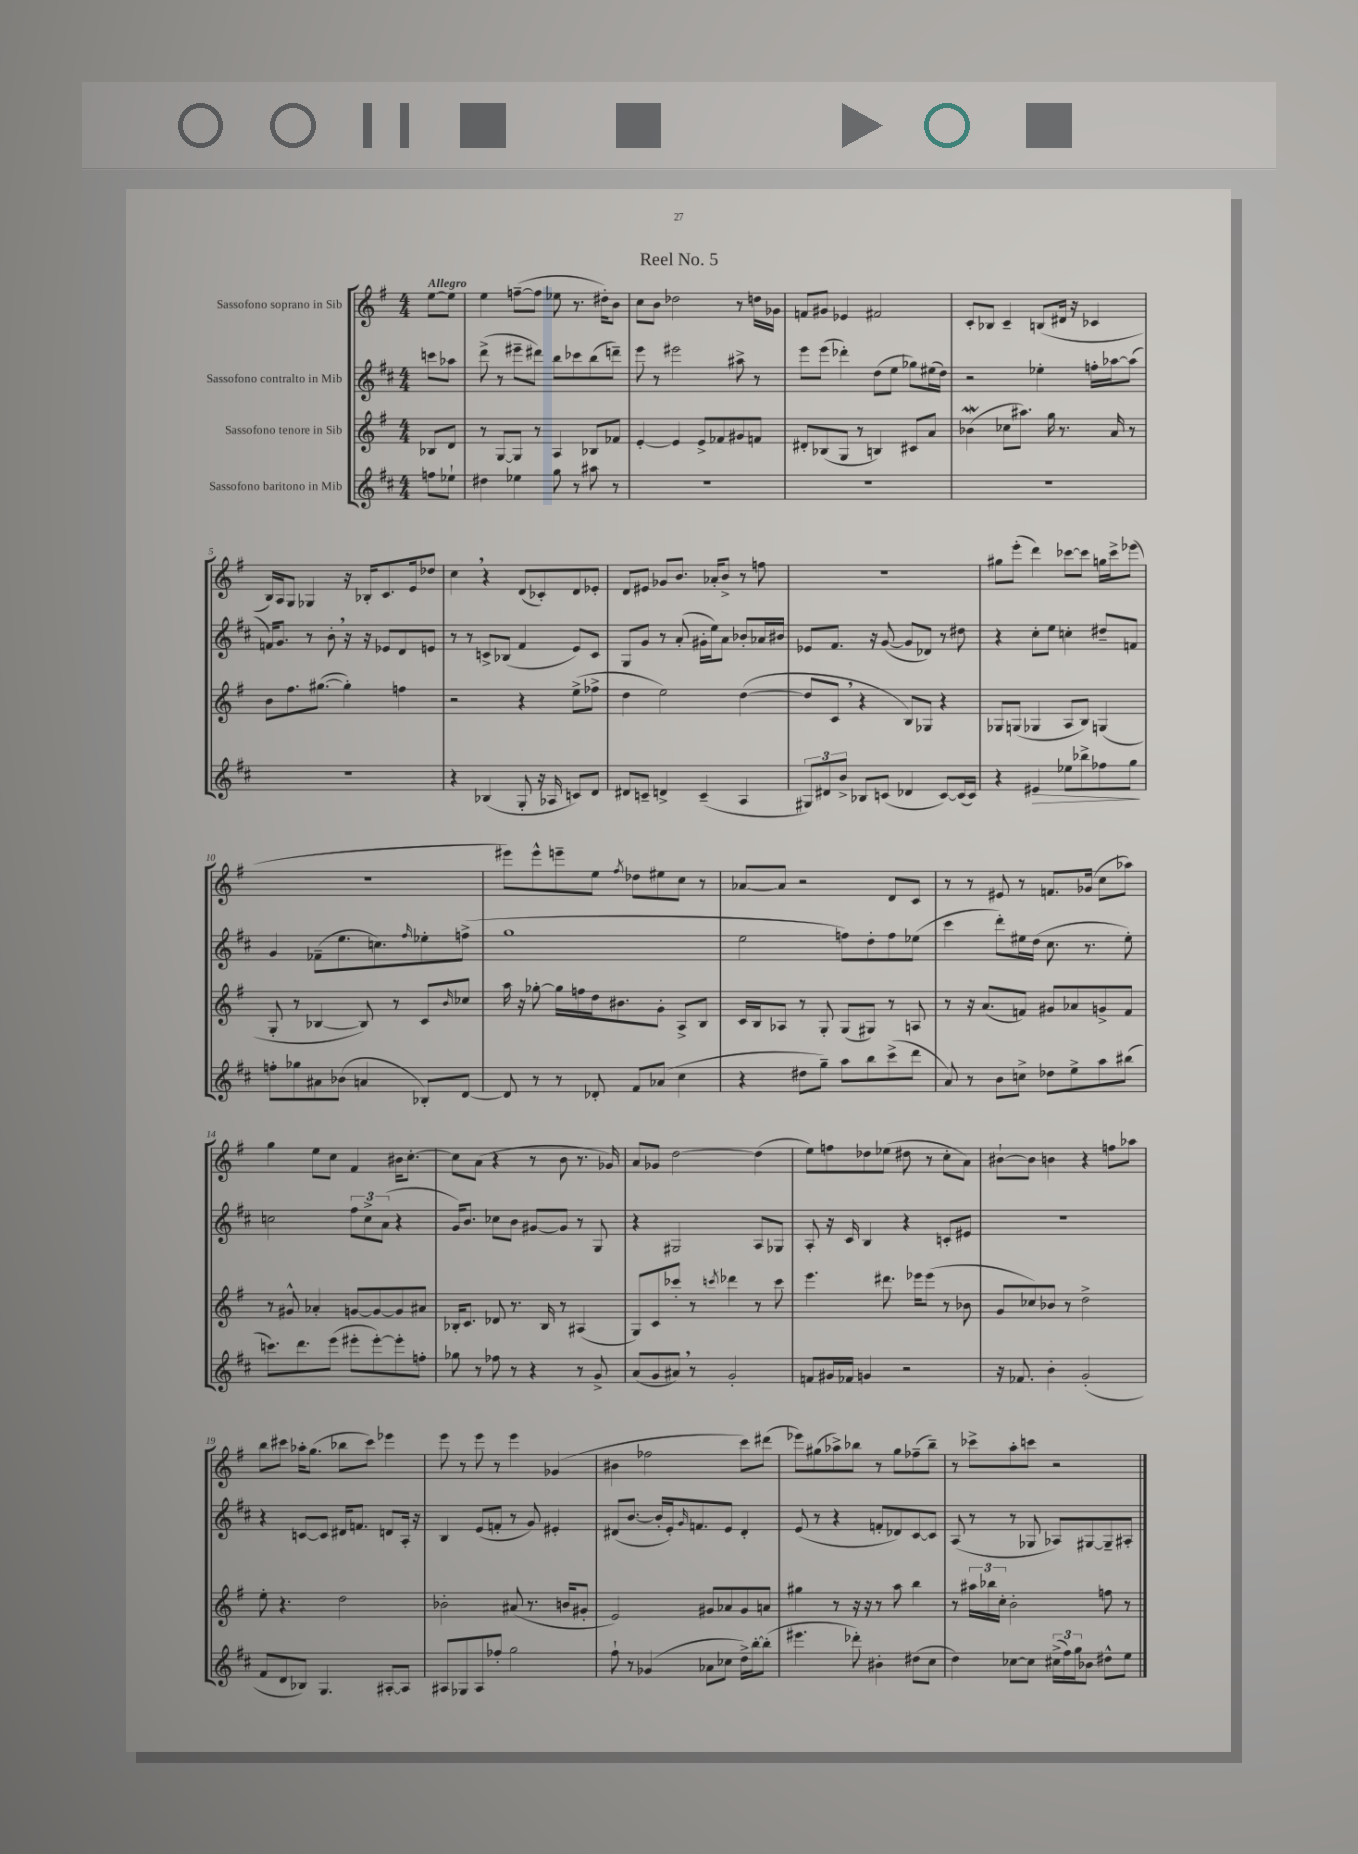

**kern	**dynam	**kern	**kern	**kern
*part4	*part4	*part3	*part2	*part1
*staff4	*staff4	*staff3	*staff2	*staff1
*I"Sassofono baritono in Mib	*	*I"Sassofono tenore in Sib	*I"Sassofono contralto in Mib	*I"Sassofono soprano in Sib
*clefG2	*	*clefG2	*clefG2	*clefG2
*k[f#c#]	*	*k[f#]	*k[f#c#]	*k[f#]
*M4/4	*	*M4/4	*M4/4	*M4/4
=	=	=	=	=
!	!	!	!	!LO:TX:a:B:t=Allegro
8ffn\L	.	8B-X/L	8cccn\L	[8ee\L
8ee-X`\J	.	8d/J	8aa-X\J	8ee\J]
=1	=1	=1	=1	=1
4dd#X\	.	8r	(8ddd^\	4ee\
.	.	[8G/L	8r	.
4ee-X\	.	8G/J]	8eee#X~\L	([8ffn~\L
.	.	8r	8ddd#X\J)	8ff\J]
8gg\	.	4A/	8bb\L	8ee-X\
8r	.	.	8ccc-X\	8.r
8aa#X\	.	8B-X/L	(8bb\	.
.	.	.	.	16dd#X'\KL)
8r	.	8f-X/J	8dddn~\J)	8b\J
=2	=2	=2	=2	=2
1r	.	[4e'/	8eee\	8cc\L
.	.	.	8r	8b\J
.	.	4e/]	2eee#X\	2dd-X\
.	.	8e^/L	.	.
.	.	8f-X/	.	.
.	.	8g#X/	8aa#X^\	8r
.	.	8fn/J	8r	16ddn\LL
.	.	.	.	16g-X\JJ
=3	=3	=3	=3	=3
1r	.	8d#X'/L	8eee\L	8fn/L
.	.	(8B-X/	(8eee\J	8g#X/J
.	.	8G/J	4ddd-X'\)	4e-X/
.	.	8r	.	.
.	.	4Bn/)	(8dd\L	2f#X/
.	.	.	8ee\J	.
.	.	8c#X/L	8gg-X\L)	.
.	.	8a/J	(16ee#X\L	.
.	.	.	16dd\JJ)	.
=4	=4	=4	=4	=4
1r	.	(4b-Xw\	2r	8c'/L
.	.	.	.	8B-X/J
.	.	8cc-X\L	.	4c~/
.	.	8.aa#X\J)	.	.
.	.	.	4ee-X'\	(8Bn/L
.	.	16gg\	.	.
.	.	8.r	.	16d#X/Jk
.	.	.	.	16r
.	.	.	16ffn'\LL	4c-X/
.	.	16a/	[16aa-X\J	.
.	.	8r	(8aa-\J]	.
!!LO:LB:g=z
=5	=5	=5	=5	=5
1r	.	8b\L	16fn/KL)	16B/LL)
.	.	.	8.g/J	16A/J
.	.	8.ff#\	.	8G/J
.	.	.	8r	4G-X/
.	.	([8.gg#X\J	.	.
.	.	.	8b',\	.
.	.	4gg#'\])	16r	16r
.	.	.	16r	16B-X'/KL
.	.	.	8e-X/L	8.c/
.	.	4ffn\	8d/	.
.	.	.	.	16e/k
.	.	.	8en/J	8dd-X/J
=6	=6	=6	=6	=6
4r	.	2r	8r	4cc,\
.	.	.	8r	.
(4B-X/	.	.	8cn^/L	4r
.	.	.	(8B-X/J	.
8G'/	.	4r	4f#/	(8d/L
16r	.	.	.	8c-X'/)
16A-X/	.	.	.	.
8cn/L)	.	(8ee^\L	8e/L)	8d/
8d/J	.	8ff-X^\J	8c/J	8e-X'/J
=7	=7	=7	=7	=7
8d#X/L	.	4dd\	8G/L	8d/L
8cn~/J	.	.	8g/J	8e#X/J
4dn^/	.	2ee\)	8r	8g-X/L
.	.	.	(8a'/	8.b/J
(4c~/	.	.	16g#X'\LL	.
.	.	.	16ee\J)	16a-X'/KL
.	.	.	8a\J	8b^/J
4A/	.	([4dd\	8b-X'/L	8r
.	.	.	16a-X/L	8ffn\
.	.	.	16b#X/JJ	.
=8	=8	=8	=8	=8
12G#X/L)	.	8dd/L]	8e-X/L	1r
12d#X/	.	.	.	.
.	.	8c,/J	8.f#/J	.
12b^/J	.	.	.	.
8B-X/L	.	4r	.	.
.	.	.	16r	.
(8cn/J	.	.	([8g/	.
4d-X/	.	8B/L)	8g/L]	.
.	.	8G-X/J	8d-X/J)	.
[8c/L)	.	4r	8r	.
(16c/L]	.	.	8dd#X\	.
16c/JJ)	.	.	.	.
=9	=9	=9	=9	=9
4r	.	8G-X/L	4r	8gg#X\L
.	.	(8Gn/J	.	(8eee'\J
!	!LO:HP:b	!	!	!
4e#X/	>	4G-X/	8cc#'\L	4ddd\)
.	.	.	8ee\J	.
8ee-X\L	.	8A/L	4ccn'\	[8ccc-X\L
8bb-X^\	.	8B/J)	.	8ccc-\J]
8ff-X\	.	(4Gn/	8dd#X~/L	16ggn\LL
.	.	.	.	16ccc-^\J
8gg\J	.	.	8fn/J	(8eee-X\J
.	]	.	.	.
!!LO:LB:g=z
=10	=10	=10	=10	=10
8ffn'\L	.	8G'/	4g/	1r
8gg-X\	.	8r	.	.
8a#X\	.	[4B-X/	(8f-X~\L	.
(8b-X\J	.	.	8.ee\	.
4an/	.	8B-/])	.	.
.	.	.	8.ccn\)	.
.	.	8r	.	.
.	.	.	16qqff#/	.
8B-X'/L)	.	8c/L	8ee-X'\	.
.	.	16qqb/	.	.
[8d/J	.	8cc-X/J	(8ffn^\J	.
=11	=11	=11	=11	=11
8d/]	.	16aa\	1gg	8eee#X\L)
.	.	16r	.	.
8r	.	[8gg-X'\	.	8eee#^^\
8r	.	16gg-\LL]	.	8eeen~\
.	.	16ffn\	.	.
8d-X'/	.	16dd\J	.	8ee\J
.	.	8.b#X\	.	.
.	.	.	.	8qff#/
8f#/L	.	.	.	8dd-X\L
(8a-X/J	.	8g'\J	.	8ee#X\
4cc#\	.	8A^/L	.	8cc\J
.	.	8B/J	.	8r
=12	=12	=12	=12	=12
4r	.	16c/LL	2ee\	[8a-X/L
.	.	16B/J	.	.
.	.	8A-X/J	.	8a-/J]
8dd#X\L	.	8r	.	2r
8gg~\J)	.	8G'/	.	.
8aa\L	.	(8G/L	8ffn\L)	.
8bb\	.	8G#X/J)	8dd'\	.
(8ccc#^\	.	8r	8ff\	8d/L
8ddd\J	.	8An/	(8ee-X\J	8c/J
=13	=13	=13	=13	=13
8a/)	.	8r	4ccc#\	8r
8r	.	16r	.	8r
.	.	(8.a/L	.	.
8b\L	.	.	8ddd'\L)	8e#X/
8ccn^\J	.	8fn/J)	16ee#X\L	8r
.	.	.	(16dd\JJ	.
8dd-X\L	.	8g#X/L	8.cc#\	8.fn/L
8ee^\	.	8a-X/	.	.
.	.	.	8.r	(16g-X/Jk
8aa\	.	8gn^/	.	8cc\L
(8bb#X\J	.	8f/J	8ee#'\)	8aa-X\J)
!!LO:LB:g=z
=14	=14	=14	=14	=14
8.cccn\L)	.	8r	2ccn\	4gg\
.	.	8g#X^^/	.	.
8.ddd\	.	.	.	.
.	.	4a-X'/	.	8ee\L
(8eee\J	.	.	.	8cc\J
8eee#X'\L	.	[8gn/L	12ff#\L	4f#/
.	.	.	12cc^\	.
[8eee#'\)	.	8g/_	.	.
.	.	.	(12a\J	.
8eee#'\]	.	8g/]	4r	16b#X\KL
.	.	.	.	[8.cc'\J
8ffn'\J	.	8a#X/J	.	.
=15	=15	=15	=15	=15
8gg-X\	.	16B-X'/KL	16g/KL)	8cc\L]
.	.	8.c/J	8.b/J	.
8r	.	.	.	(8a\J
8ff-X\	.	8d-X/	8cc-X\L	4r
8r	.	8.r	8b\J	.
4r	.	.	[8g#X/L	8r
.	.	16B-/	.	.
.	.	8r	8g#/J]	8b\
8r	.	(4A#X/	8r	8.r
8g^/	.	.	8G/	.
.	.	.	.	16g-X/)
=16	=16	=16	=16	=16
(8a/L	.	8G/L)	4r	8a/L
8g/	.	8c/	.	8g-X/J
8a#X,/J)	.	8ccc-X'/J	2G#X/	[2dd\
8r	.	8r	.	.
.	.	8qcccn/	.	.
2g'/	.	4ddd-X\	.	.
.	.	8r	8A/L	(4dd\]
.	.	8ccc\	8G-X/J	.
=17	=17	=17	=17	=17
8fn/L	.	4.eee\	8A'/	8ee\L)
16g#X/L	.	.	16r	8ffn\
16f-X/JJ	.	.	16c#/	.
4gn/	.	.	4B/	8dd-X\
.	.	8.ddd#X\	.	(8ee-X\J
2r	.	.	4r	8dd#X\
.	.	16eee-X\KL	.	.
.	.	(8eee-\J	.	8r
.	.	8r	8cn'/L	8cc'\L
.	.	8b-X\	8e#X/J	8a\J)
=18	=18	=18	=18	=18
16r	.	8g/L	1r	[8b#X`\L
8.f-X/	.	.	.	.
.	.	8cc-X/)	.	8b#\J]
4b'\	.	8b-X/J	.	4bn\
.	.	8r	.	.
(2g'/	.	2dd^\	.	4r
.	.	.	.	8ffn\L
.	.	.	.	8aa-X\J
!!LO:LB:g=z
=19	=19	=19	=19	=19
8f#/L	.	8ee'\	4r	8bb\L
8d/	.	4.r	.	8ccc#X\J
8B-X/J)	.	.	[8cn/L	16aa-X'\KL
.	.	.	.	(8.gg\J
4.G/	.	.	8c/J]	.
.	.	2dd\	16d#X/KL	8bb-X\L
.	.	.	8.fn/J	.
.	.	.	.	8ccc#\J)
[8A#X'/L	.	.	8dn/L	4eee-X\
8A#/J]	.	.	16A'/Jk	.
.	.	.	16r	.
=20	=20	=20	=20	=20
8A#X/L	.	2b-X'\	4B/	8eee\
8G-X/	.	.	.	8r
8A#/	.	.	(8e/L	8eee\
8ff-X'/J	.	.	8fn'/J	8r
2gg\	.	(8a#X/	8r	4eee\
.	.	8.r	8g/)	.
.	.	.	4e#X'/	(4g-X/
.	.	16bn/KL	.	.
.	.	8g#X'/J	.	.
=21	=21	=21	=21	=21
8ff#`\	.	2e/)	(8d#X/L	4b#X\
8r	.	.	[8.b/J	.
(4g-X/	.	.	.	2ff-X\
.	.	.	16b'/LL]	.
.	.	.	16e'/J)	.
.	.	.	16qqg/	.
.	.	.	8.fn/	.
8a-X\L	.	8g#X/L	.	.
8cc-X\J	.	8a-X/	8e/J	.
16dd^\LL)	.	8g#/	4d#'/	8ccc\L)
[16bb'\J	.	.	.	.
(8bb'\J]	.	8an/J	.	(8ddd#X\J
=22	=22	=22	=22	=22
4.eee#X\	.	4gg#X\	(8e/	8eee-X\L)
.	.	.	8r	(8gg#X\
.	.	8r	4r	8aa-X^\)
8ddd-X'\)	.	16r	.	8bb-X\J
.	.	16r	.	.
4b#X'\	.	8r	8fn'/L	8r
.	.	8aa\	8d-X/)	8gg#\L
(8dd#X\L	.	4bb\	[8c#/	(8ff-X~\
8cc#\J	.	.	8c#/J]	8bb-~\J)
=23	=23	=23	=23	=23
4dd\)	.	8r	(8A/	8r
.	.	24aa#X\LL	8r	8ccc-X^\L
.	.	24bb-X\	.	.
.	.	24cc'\JJ	.	.
[8cc-X\L	.	2b'\	8r	8aa'\
8cc-\J]	.	.	8G-X/	8cccn\J
(24cc#X^\LL	.	.	8A-X/L)	2r
24ff#\)	.	.	.	.
24gg\J	.	.	.	.
8b-X\J	.	.	[8G#X/	.
8dd#X^^\L	.	8ffn\	8G#~/]	.
8ee\J	.	8r	8A#X'/J	.
==	==	==	==	==
*-	*-	*-	*-	*-
